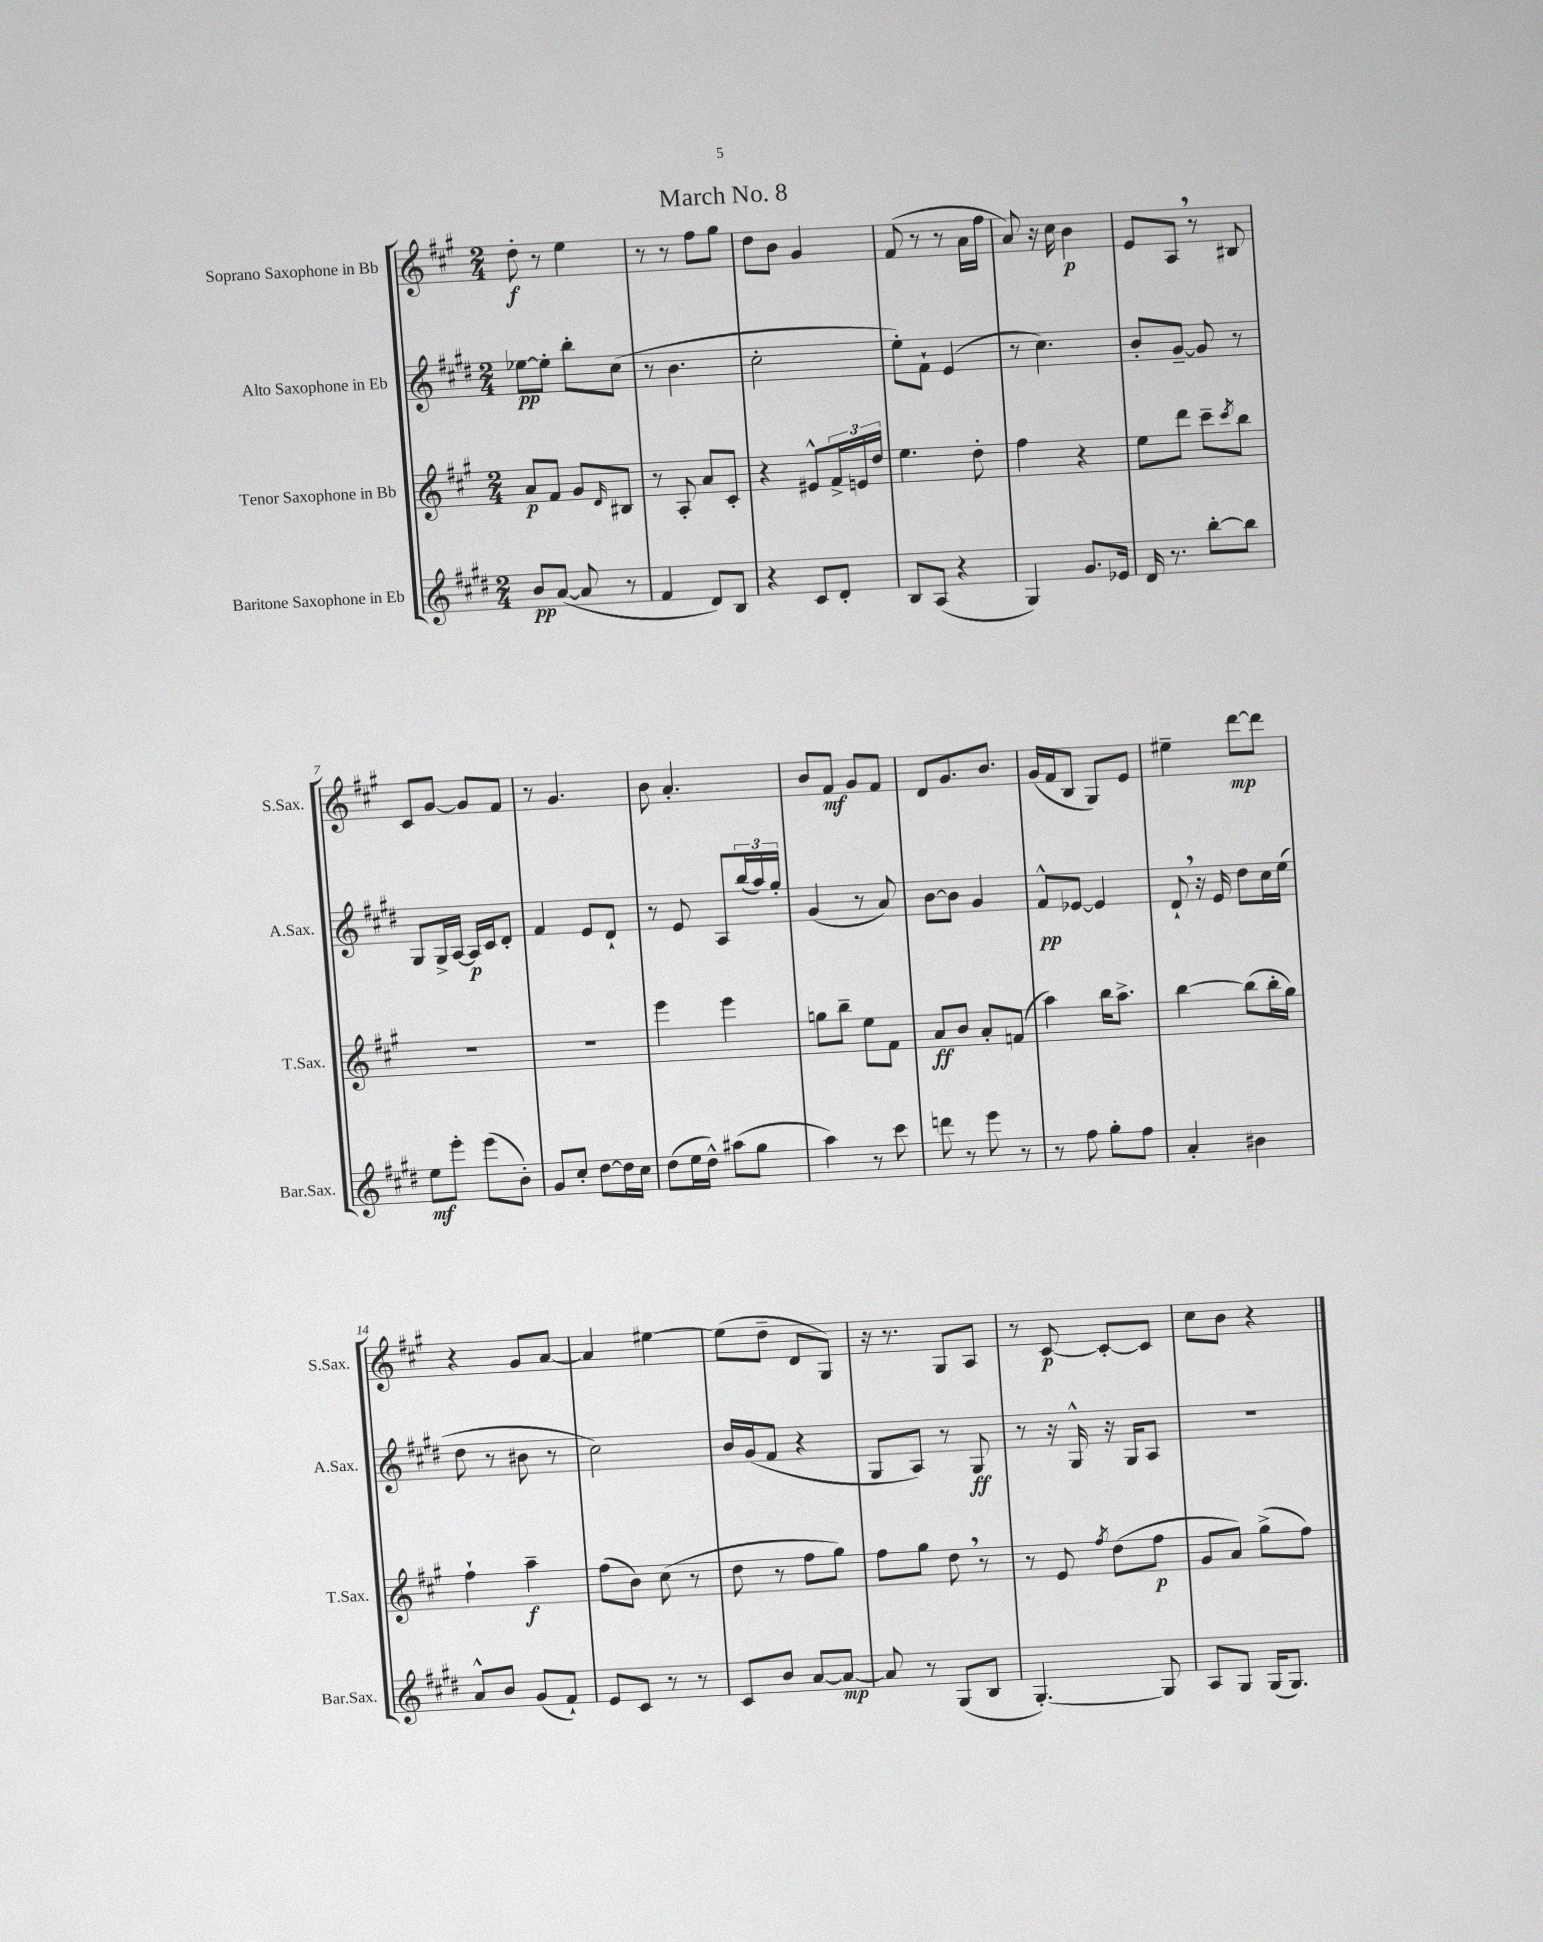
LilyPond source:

\header { title = "March No. 8" }
<<
\new StaffGroup <<
\new Staff = "s0" \with { instrumentName = "Soprano Saxophone in Bb" shortInstrumentName = "S.Sax." } {
    \clef treble \key a \major \numericTimeSignature \time 2/4
    d''8-.\f r8 e''4 |
    r8 r8 fis''8 gis''8 |
    d''8 b'8 gis'4 |
    fis'8( r8 r8 a'16 fis''16 |
    a'8) r16 cis''16 b'4\p |
    e'8 a8 \breathe r8 bis8 |
    cis'8 gis'8~ gis'8 fis'8 |
    r8 gis'4. |
    b'8 a'4.-. |
    b'8 fis'8\mf gis'8 fis'8 |
    d'8 gis'8. b'8. |
    gis'16( fis'16 b8 gis8) e'8 |
    eis''4-- d'''8~\mp d'''8 |
    r4 gis'8 a'8~ |
    a'4 eis''4~ |
    eis''8( d''8-- d'8 gis8) |
    r16 r8. gis8 a8 |
    r8 cis'8~\p cis'8~-. cis'8 |
    cis''8 b'8 r4 \bar "|." |
}
\new Staff = "s1" \with { instrumentName = "Alto Saxophone in Eb" shortInstrumentName = "A.Sax." } {
    \clef treble \key e \major \numericTimeSignature \time 2/4
    ees''8~\pp ees''8-. b''8-. cis''8( |
    r8 b'4. |
    cis''2-. |
    e''8-.) fis'8-! e'4( |
    r8 cis''4.) |
    b'8-. gis'8~-- gis'8 r8 |
    gis8 gis16-> a16~ a16\p cis'16 dis'8-. |
    fis'4 e'8 dis'8-! |
    r8 e'8 a8 \tuplet 3/2 { b''16( a''16) gis''16-. } |
    gis'4( r8 a'8) |
    b'8~ b'8 gis'4 |
    fis'8-^\pp ees'8~ ees'4 |
    dis'8-! \breathe r16 e'16 dis''8 cis''16 e''16( |
    dis''8 r8 bis'8 r8 |
    cis''2) |
    b'16 gis'16( fis'8 r4 |
    gis8 a8) r8 gis8\ff |
    r8 r16 gis16-^ r16 gis16 a8 |
    R2 \bar "|." |
}
\new Staff = "s2" \with { instrumentName = "Tenor Saxophone in Bb" shortInstrumentName = "T.Sax." } {
    \clef treble \key a \major \numericTimeSignature \time 2/4
    a'8\p fis'8 gis'8 \grace { d'16 } bis8 |
    r8 a8-. a'8 cis'8-. |
    r4 eis'8-^ \tuplet 3/2 { fis'16-> e'16 d''16 } |
    e''4. d''8-. |
    fis''4 r4 |
    e''8 d'''8 cis'''8-- \acciaccatura { cis'''8 } b''8 |
    R2 |
    R2 |
    e'''4 e'''4 |
    g''8 b''8-- e''8 fis'8 |
    a'8\ff b'8 a'8-. f'8( |
    a''4) b''16 a''8.-> |
    b''4~ b''8( b''16-. gis''16) |
    fis''4-! a''4--\f |
    fis''8( b'8) cis''8( r8 |
    d''8 r8 fis''8 gis''8) |
    fis''8 gis''8 d''8 \breathe r8 |
    r8 e'8 \acciaccatura { fis''8 } d''8( fis''8\p |
    gis'8 a'8) gis''8->( fis''8) \bar "|." |
}
\new Staff = "s3" \with { instrumentName = "Baritone Saxophone in Eb" shortInstrumentName = "Bar.Sax." } {
    \clef treble \key e \major \numericTimeSignature \time 2/4
    b'8\pp a'8~( a'8 r8 |
    fis'4 dis'8) b8 |
    r4 cis'8 dis'8-. |
    b8 a8( r4 |
    gis4) gis'8. ees'16 |
    dis'16 r8. b''8~-. b''8 |
    e''8\mf e'''8-. e'''8( b'8-.) |
    gis'8 cis''8-. dis''8~ dis''16 cis''16 |
    dis''8( e''16 dis''16-^) ais''8( gis''8 |
    a''4) r8 cis'''8 |
    d'''8 r8 e'''8 r8 |
    r8 fis''8 gis''8-. fis''8 |
    a'4-. bis'4 |
    a'8-^ b'8 gis'8( fis'8-!) |
    e'8 cis'8 r8 r8 |
    cis'8 b'8 a'8~ a'8~\mp |
    a'8 r8 gis8( b8 |
    gis4.~-.) gis8 |
    a8 gis8 gis16( gis8.) \bar "|." |
}
>>
>>
